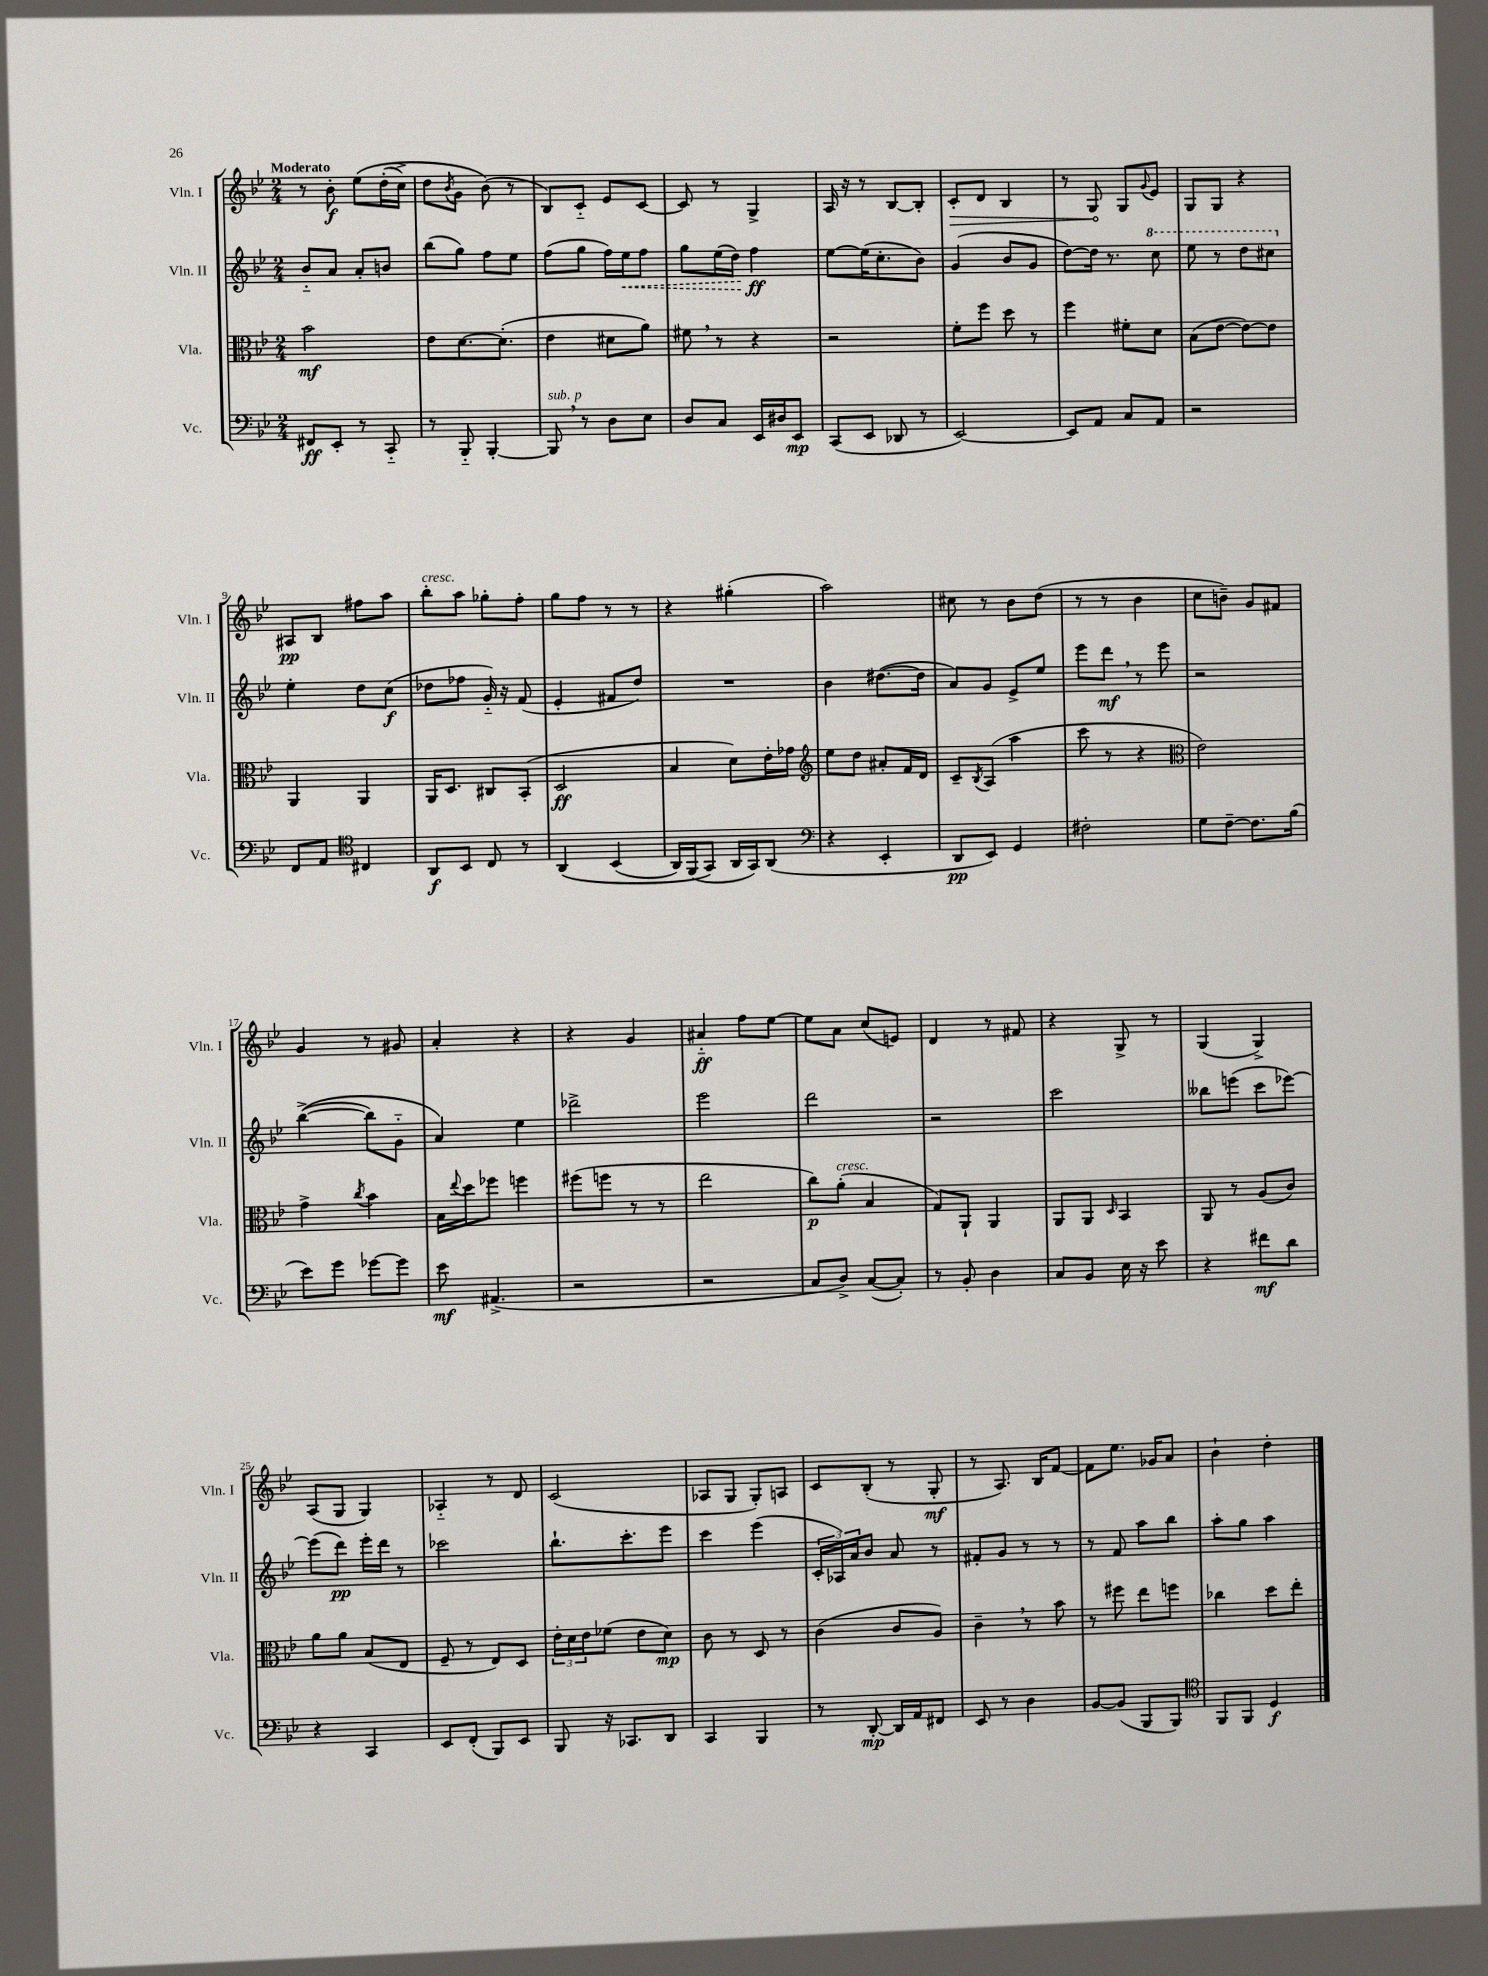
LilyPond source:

<<
\new StaffGroup <<
\new Staff = "s0" \with { instrumentName = "Vln. I" shortInstrumentName = "Vln. I" } {
    \clef treble \key bes \major \numericTimeSignature \time 2/4 \tempo "Moderato"
    r8 bes'8-.\f ees''8\( d''16-.( c''16->) |
    d''8 \acciaccatura { bes'8 } g'8 bes'8(\) r8 |
    bes8) c'8-_ ees'8 c'8~ |
    c'8 r8 g4-> |
    a16 r16 r8 bes8~ bes8-. |
    \once \override Hairpin.circled-tip = ##t c'8-.\> d'8 bes4 |
    r8 g8\! g8 \appoggiatura { g'8 } ees'8 |
    g8 g8 r4 |
    ais8\pp bes8 fis''8 a''8 |
    bes''8-.^\markup { \italic "cresc." } a''8 ges''8-. f''8-. |
    g''8 f''8 r8 r8 |
    r4 gis''4-.( |
    a''2) |
    cis''8 r8 bes'8 d''8( |
    r8 r8 bes'4 |
    c''8 b'8--) g'8 fis'8 |
    g'4 r8 gis'8 |
    a'4-. r4 |
    r4 g'4 |
    ais'4-_\ff f''8 ees''8~ |
    ees''8 a'8 c''8( e'8) |
    d'4 r8 fis'8 |
    r4 g8-> r8 |
    g4( g4->) |
    a8( g8 g4) |
    aes4-_ r8 d'8 |
    c'2( |
    aes8 g8 g8-.) a8 |
    c'8 bes8-.( r8 g8-.\mf |
    r8 a8.) bes16 f'8~ |
    f'8 ees''8. ges'16 a'8 |
    bes'4-! d''4-. \bar "|." |
}
\new Staff = "s1" \with { instrumentName = "Vln. II" shortInstrumentName = "Vln. II" } {
    \clef treble \key bes \major \numericTimeSignature \time 2/4
    bes'8-_ a'8 a'8-. b'8 |
    bes''8( g''8) f''8 ees''8 |
    f''8( g''8 f''16) \once \override Hairpin.style = #'dashed-line ees''16\< f''8 |
    g''8 ees''16( d''16\!) f''4\ff |
    ees''8~ ees''16( c''8.-. bes'8) |
    g'4( bes'8 g'8 |
    d''8~) d''16 r8. \ottava #1 c'''8 |
    ees'''8 r8 d'''8 cis'''8 \ottava #0 |
    ees''4-. d''8 c''8\f( |
    des''8 fes''8 g'16-_) r16 f'8( |
    ees'4-. fis'8 d''8) |
    R2 |
    bes'4 dis''8.~( dis''16 |
    a'8) g'8 ees'8-> ees''8 |
    ees'''8 d'''8\mf \breathe r8 ees'''8 |
    r2 |
    bes''4~->(\( bes''8) g'8-_ |
    a'4\) ees''4 |
    des'''2-> |
    ees'''2 |
    d'''2 |
    r2 |
    c'''2 |
    beses''8 e'''8( c'''8 ees'''8~) |
    ees'''8( d'''8\pp) ees'''16-. d'''16 r8 |
    ces'''2 |
    bes''8.-! c'''8.-. ees'''8 |
    c'''4 ees'''4( |
    \tuplet 3/2 { c'16-. aes16) a'16 } bes'8 a'8 r8 |
    fis'8-. g'8 r8 r8 |
    r8 f'8 a''8 bes''8 |
    a''8-. g''8 a''4 \bar "|." |
}
\new Staff = "s2" \with { instrumentName = "Vla." shortInstrumentName = "Vla." } {
    \clef alto \key bes \major \numericTimeSignature \time 2/4
    bes'2\mf |
    ees'8 d'8.~ d'8.-.( |
    ees'4 dis'8 a'8) |
    fis'8 \breathe r8 r4 |
    r2 |
    f'8-. f''8 d''8 r8 |
    f''4 fis'8-. d'8 |
    bes8( ees'8~ ees'8~) ees'8 |
    a,4 a,4 |
    a,16 d8. cis8 bes,8-.( |
    d2\ff |
    bes4 d'8) ees'16-. ges'16 |
    \clef treble ees''8 d''8 ais'8-. f'16 d'16 |
    c'8-- \acciaccatura { bes8 } a8( a''4 |
    c'''8 r8 r4 |
    \clef alto ees'2) |
    g'4-> \acciaccatura { c''8 } bes'4 |
    bes16 \appoggiatura { ees''8 } d''16 fes''8 f''4 |
    fis''8( f''8 r8 r8 |
    ees''2 |
    c''8\p) a'8-.^\markup { \italic "cresc." }( bes4 |
    g8) a,8-! a,4 |
    a,8 a,8 \grace { d16 } bes,4 |
    a,8 r8 a8( c'8) |
    a'8 a'8 bes8( ees8 |
    f8-- r8 ees8) d8 |
    \tuplet 3/2 { ees'16-. d'16 ees'16 } fes'8( ees'8 d'8\mp) |
    c'8 r8 d8 r8 |
    c'4( c'8 a8) |
    c'4-- \breathe r8 bes'8 |
    r8 fis''8 ees''8 f''8 |
    ces''4 d''8 ees''8-. \bar "|." |
}
\new Staff = "s3" \with { instrumentName = "Vc." shortInstrumentName = "Vc." } {
    \clef bass \key bes \major \numericTimeSignature \time 2/4
    fis,8\ff ees,8-. r8 c,8-_ |
    r8 bes,,8-_ bes,,4~-. |
    bes,,8^\markup { \italic "sub. p" } \breathe r8 d8 ees8 |
    d8 c8 ees,16 dis16 ees,8\mp |
    c,8( ees,8 des,8 r8 |
    ees,2~) |
    ees,8 a,8 c8 a,8 |
    r2 |
    f,8 a,8 \clef tenor cis4 |
    a,8\f bes,8 c8 r8 |
    a,4\( bes,4( |
    a,16) f,16( g,8\) a,16 g,16) a,8( |
    \clef bass r4 ees,4-. |
    d,8\pp ees,8) g,4 |
    fis2-. |
    g8 f8~-- f8. bes16( |
    ees'8) g'8 ges'8~ ges'8 |
    ees'8\mf ais,4.->( |
    r2 |
    r2 |
    c8 d8->) c8~( c8-.) |
    r8 bes,8-. d4 |
    c8 bes,8 ees16 r16 ees'8 |
    r4 fis'8\mf d'8 |
    r4 c,4 |
    ees,8 f,8-.( bes,,8) ees,8 |
    bes,,8 r16 ces,8. d,8 |
    c,4 bes,,4 |
    r8 d,8~-.\mp d,16 a,16 fis,8 |
    ees,8 r8 d4 |
    bes,8~ bes,8( bes,,8 bes,,8) |
    \clef tenor f,8 f,8 d4\f \bar "|." |
}
>>
>>
